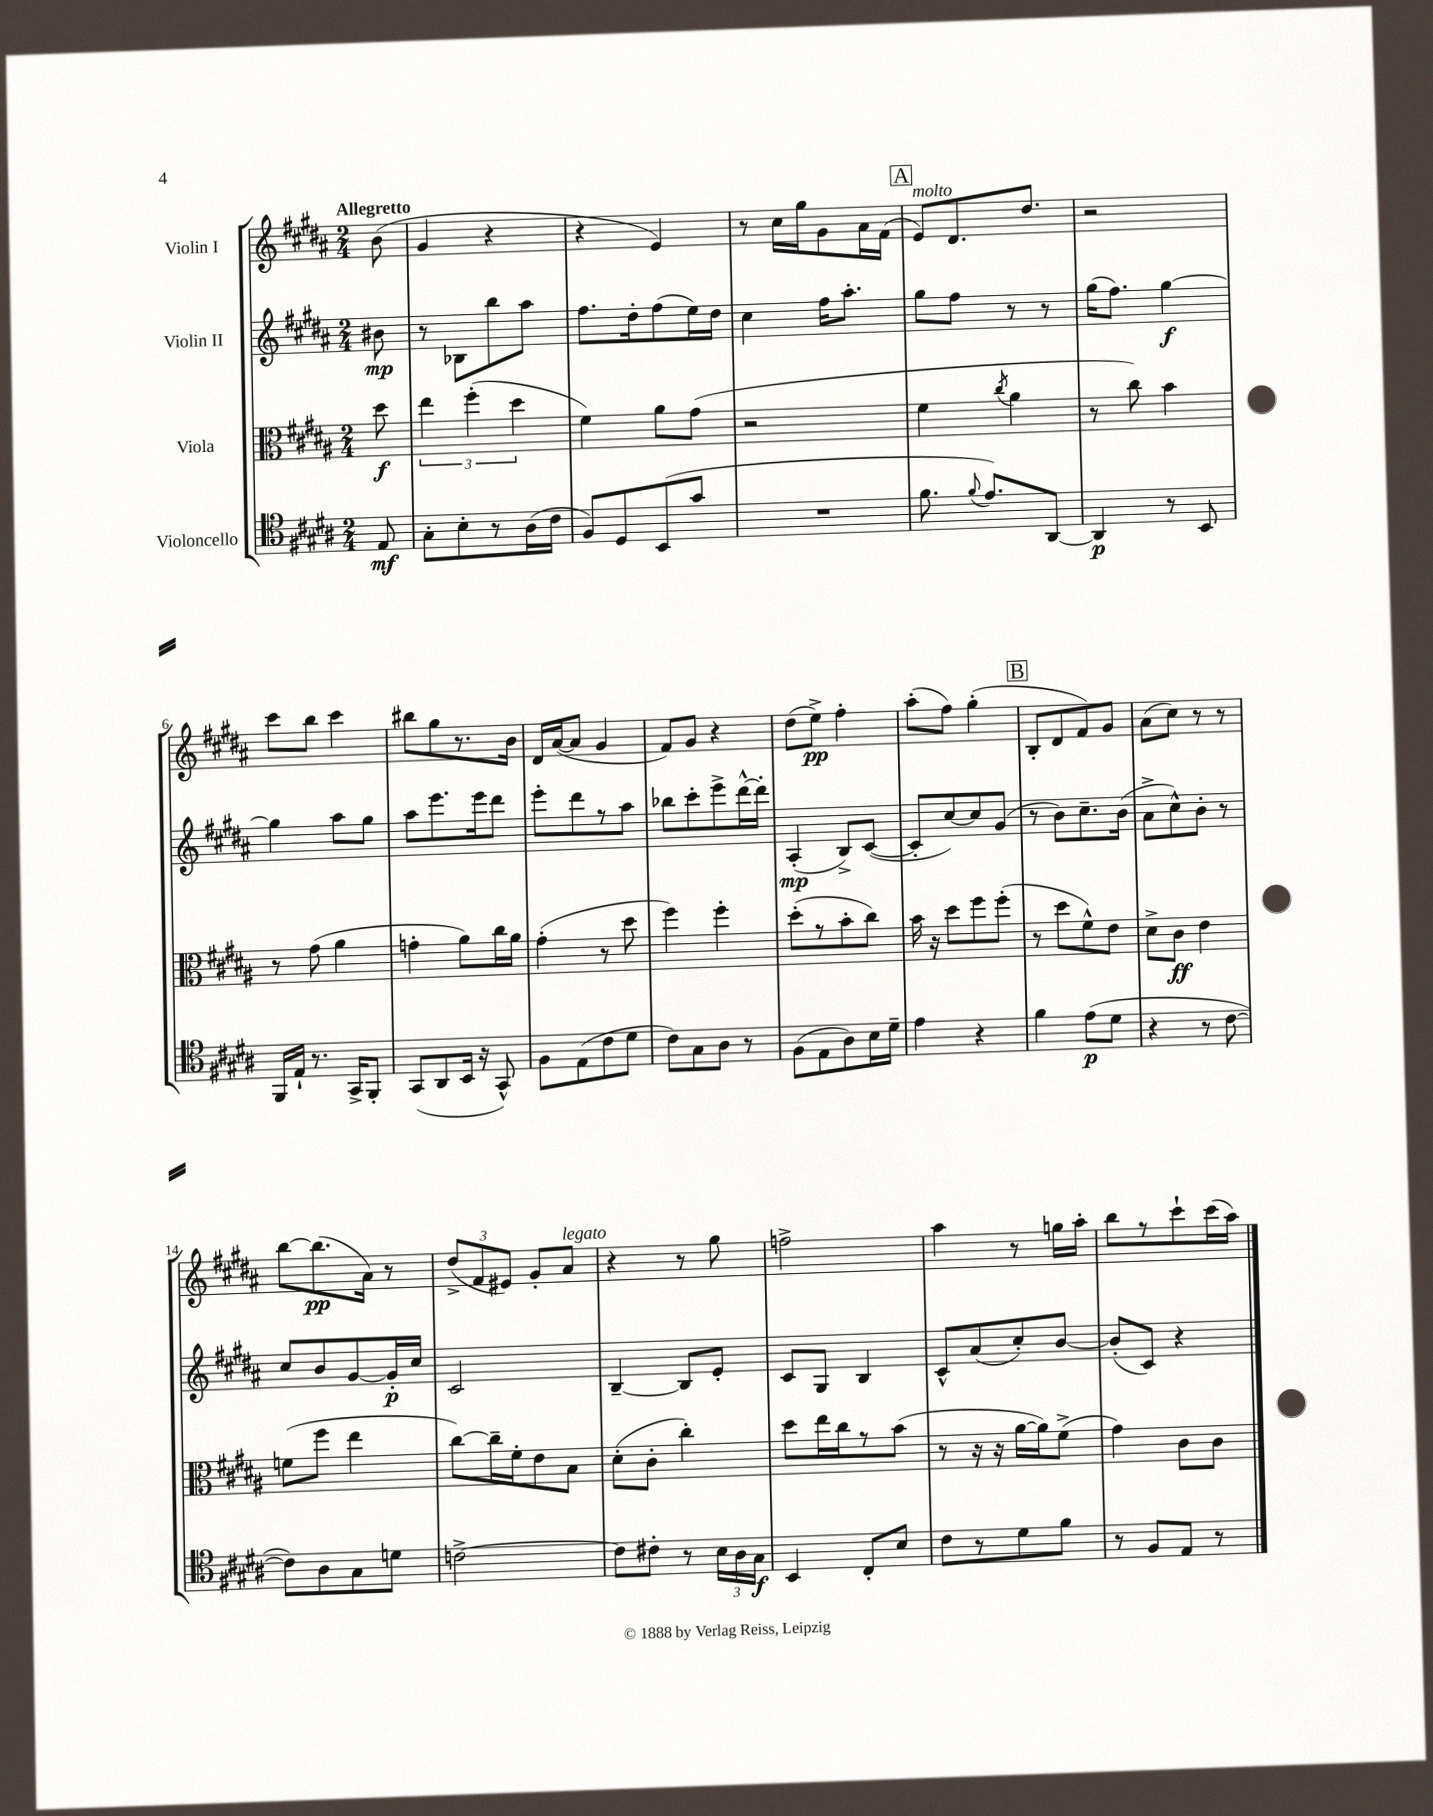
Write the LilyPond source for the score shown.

<<
\new StaffGroup <<
\new Staff = "s0" \with { instrumentName = "Violin I" } {
    \clef treble \key b \major \numericTimeSignature \time 2/4 \partial 8 \tempo "Allegretto"
    \autoBeamOff b'8( |
    gis'4 r4 |
    r4 e'4) |
    r8 cis''16[ gis''16 gis'8 ais'16 fis'16]( |
    \mark \markup { \box "A" } e'8[^\markup { \italic "molto" }) dis'8. dis''8.] |
    r2 |
    cis'''8[ b''8] cis'''4 |
    bis''8[ gis''8 r8. b'16] |
    dis'16[ ais'16~( ais'8] gis'4 |
    fis'8[) gis'8] r4 |
    dis''8[( e''8]->\pp) fis''4-. |
    ais''8[-.( fis''8]) gis''4-.( |
    \mark \markup { \box "B" } b8[-. dis'8 fis'8) gis'8] |
    ais'8[( cis''8]) r8 r8 |
    b''8[~ b''8.\pp( ais'16]) r8 |
    \tuplet 3/2 { dis''8[->( fis'8 eis'8]) } gis'8[-. ais'8]^\markup { \italic "legato" } |
    r4 r8 gis''8 |
    f''2-> |
    ais''4 r8 g''16[ ais''16]-. |
    b''8[ r8 cis'''8-! cis'''16( ais''16]) \bar "|." |
}
\new Staff = "s1" \with { instrumentName = "Violin II" } {
    \clef treble \key b \major \numericTimeSignature \time 2/4 \partial 8
    \autoBeamOff bis'8\mp |
    r8 bes8[ b''8 ais''8] |
    fis''8.[ dis''16-. fis''8( e''16) dis''16] |
    cis''4 fis''16[ ais''8.]-. |
    \mark \markup { \box "A" } gis''8[ fis''8] r8 r8 |
    gis''16[( fis''8.]) gis''4~\f |
    gis''4 ais''8[ gis''8] |
    ais''8[ e'''8. e'''16 dis'''8] |
    e'''8[-. dis'''8 r8 ais''8] |
    bes''8[ cis'''8-. e'''8-> dis'''16~-^ dis'''16]-. |
    ais4-.\mp( b8[->) cis'8]~( |
    cis'8[-. cis''8~) cis''8 gis'8]( |
    \mark \markup { \box "B" } r8 b'8[) cis''8.-- b'16]( |
    ais'8[-> cis''8-^) b'8]-. r8 |
    cis''8[ b'8 gis'8~ gis'16-.\p cis''16] |
    cis'2 |
    b4~-- b8[ e'8]-. |
    cis'8[ gis8] b4 |
    cis'8[-^ ais'8( cis''8-.) b'8]~ |
    b'8[-.( cis'8]) r4 \bar "|." |
}
\new Staff = "s2" \with { instrumentName = "Viola" } {
    \clef alto \key b \major \numericTimeSignature \time 2/4 \partial 8
    \autoBeamOff dis''8\f |
    \tuplet 3/2 { e''4 fis''4-.( dis''4 } |
    fis'4) ais'8[ gis'8]( |
    r2 |
    \mark \markup { \box "A" } fis'4 \acciaccatura { cis''8 } ais'4 |
    r8 cis''8) b'4 |
    r8 gis'8( ais'4 |
    g'4-. ais'8[) cis''16 ais'16] |
    gis'4-.( r8 dis''8 |
    fis''4) fis''4-. |
    dis''8[-.( r8 b'8-. cis''8]) |
    b'16 r16 dis''8[ fis''8 fis''8]-.( |
    \mark \markup { \box "B" } r8 dis''8[ fis'8-^) e'8] |
    dis'8[-> cis'8]\ff e'4 |
    f'8[( fis''8] e''4 |
    cis''8[~) cis''16-- fis'16-. e'8 b8] |
    dis'8[-.( cis'8]-. cis''4-.) |
    dis''8[ e''16 cis''16 r8 b'8]( |
    r8 r16 r16 ais'16[~ ais'16) fis'8]->( |
    gis'4) cis'8[ cis'8] \bar "|." |
}
\new Staff = "s3" \with { instrumentName = "Violoncello" } {
    \clef tenor \key b \major \numericTimeSignature \time 2/4 \partial 8
    \autoBeamOff e8\mf |
    gis8[-. b8-. r8 ais16( cis'16] |
    fis8[) dis8 b,8( gis'8] |
    R2 |
    \mark \markup { \box "A" } fis'8. \appoggiatura { fis'8 } e'8.[) ais,8]~ |
    ais,4\p r8 b,8 |
    fis,16[ e16]-! r8. gis,16[-> fis,8]-. |
    gis,8[( ais,8 b,16] r16 gis,8-^) |
    fis8[ e8( cis'8 dis'8] |
    cis'8[) gis8 ais8] r8 |
    fis8[( e8 ais8) b16 dis'16]-- |
    e'4 r4 |
    \mark \markup { \box "B" } fis'4 e'8[\p( dis'8] |
    r4 r8 cis'8~ |
    cis'8[) ais8 gis8 d'8] |
    c'2~-> |
    c'8[ cis'8]-. r8 \tuplet 3/2 { b16[ ais16 gis16]\f } |
    b,4 cis8[-. b8] |
    cis'8[ r8 dis'8 fis'8] |
    r8 fis8[ e8] r8 \bar "|." |
}
>>
>>
